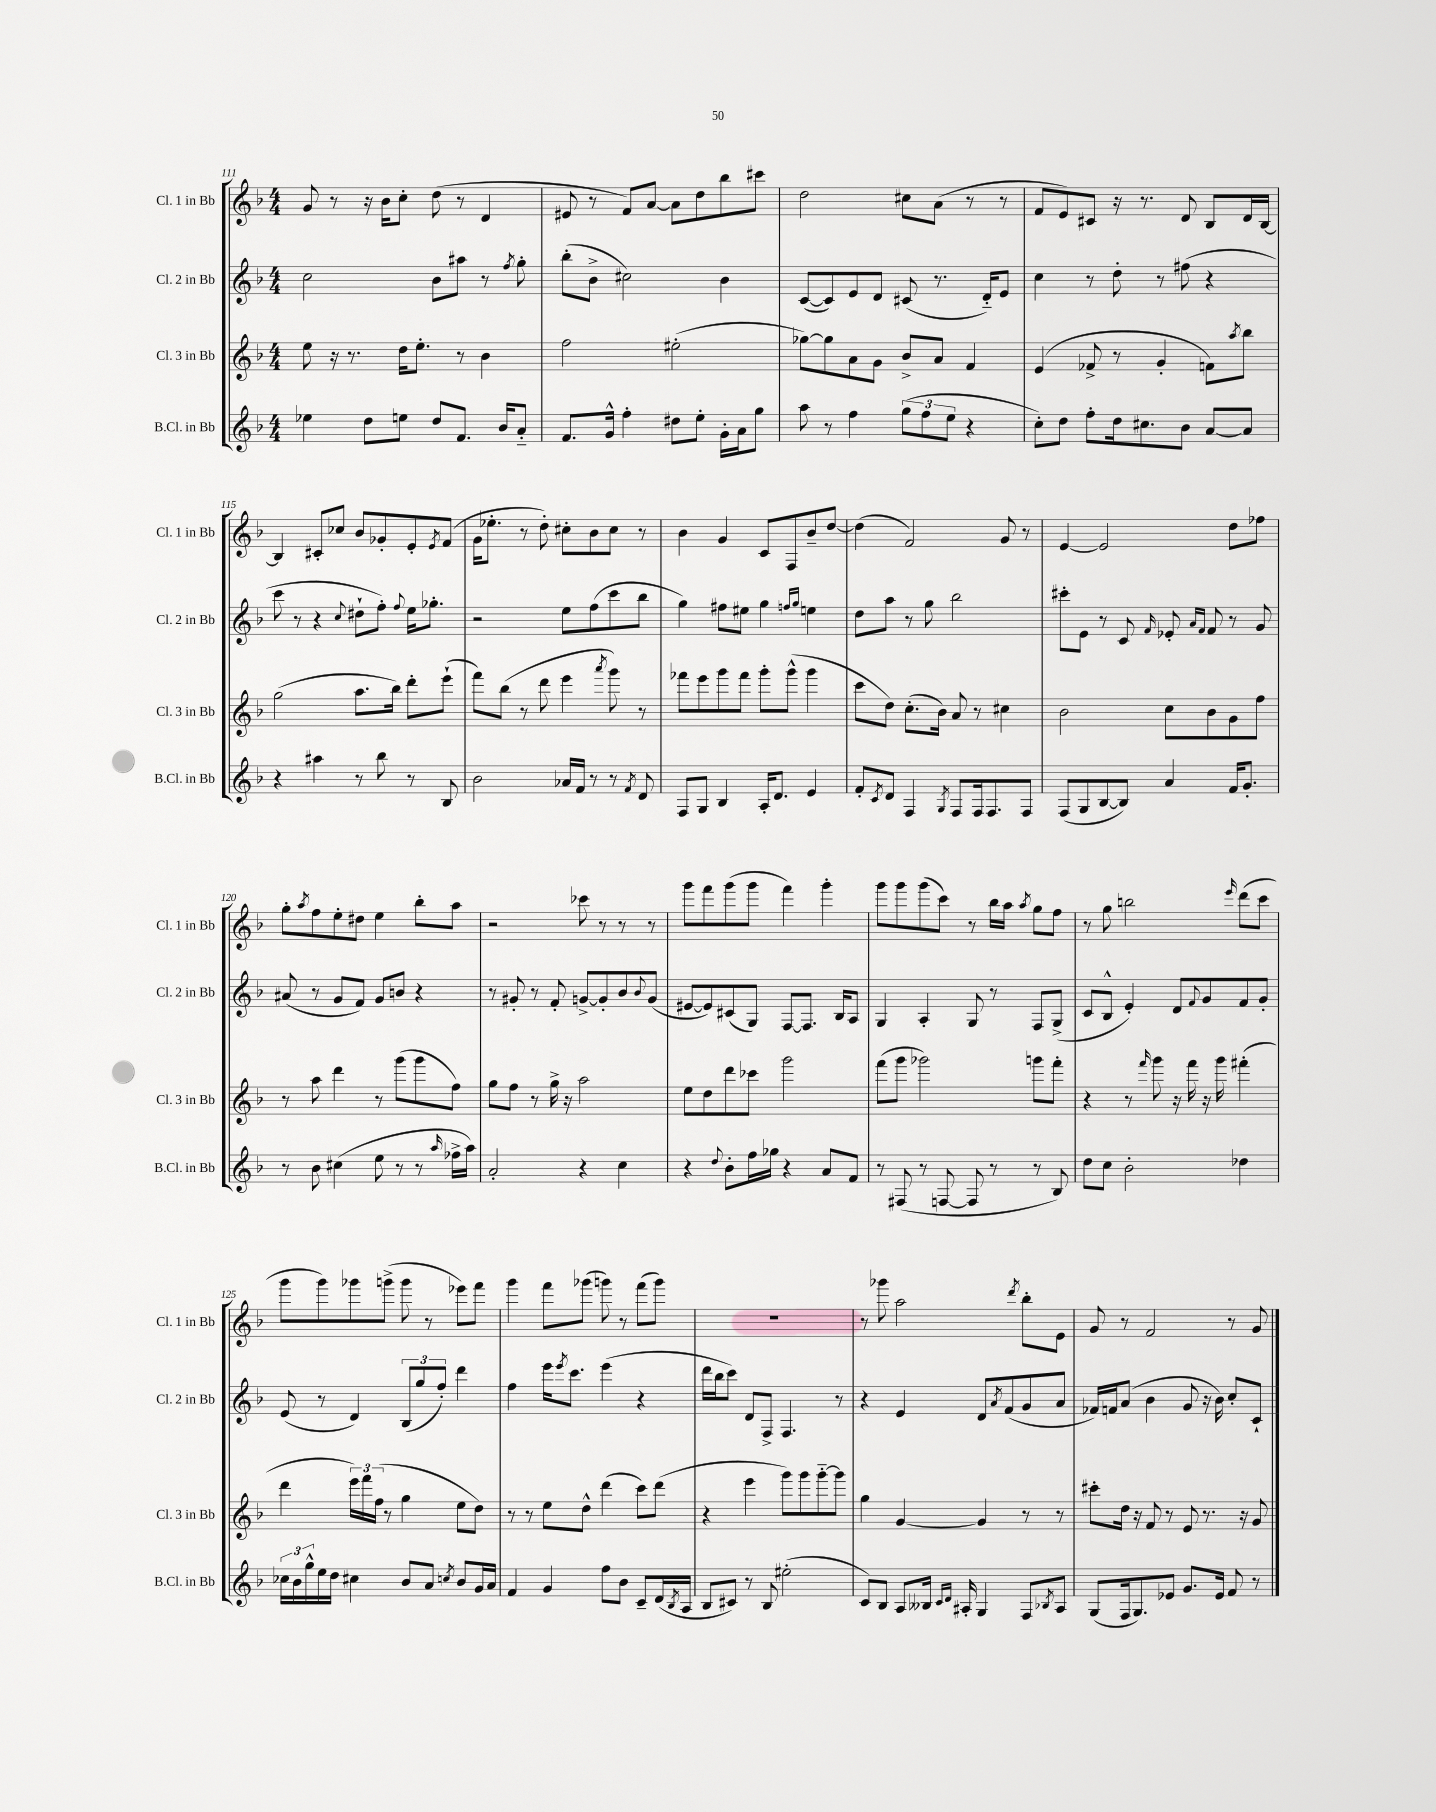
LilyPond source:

<<
\new StaffGroup <<
\new Staff = "s0" \with { instrumentName = "Cl. 1 in Bb" shortInstrumentName = "Cl. 1 in Bb" } {
    \clef treble \key f \major \numericTimeSignature \time 4/4
    g'8 r8 r16 bes'16 c''8-. d''8( r8 d'4 |
    eis'8 r8 f'8) a'8~ a'8 d''8 bes''8 cis'''8 |
    d''2 cis''8 a'8( r8 r8 |
    f'8 e'8) cis'8 r16 r8. d'8 bes8 d'16 bes16~ |
    bes4 cis'8-. ces''8 bes'8 ges'8-. e'8-. \acciaccatura { e'8 } f'8( |
    g'16 ees''8.-. r8 d''8-.) cis''8-. bes'8 cis''8 r8 |
    bes'4 g'4 c'8 f8 bes'8-- d''8~ |
    d''4( f'2) g'8 r8 |
    e'4~ e'2 d''8 fes''8 |
    g''8-. \acciaccatura { a''8 } f''8 e''8-. dis''8 e''4 bes''8-. a''8 |
    r2 ces'''8 r8 r8 r8 |
    g'''8 f'''8 g'''8( g'''8 f'''4) g'''4-. |
    g'''8 g'''8 g'''8( c'''8) r8 bes''16 a''16 \acciaccatura { a''8 } g''8 f''8 |
    r8 g''8 b''2 \grace { e'''16 } d'''8( c'''8 |
    g'''8 g'''8) ges'''8 g'''8->( g'''8 r8 ees'''8) f'''8 |
    g'''4 f'''8 ges'''8( g'''8) r8 f'''8( g'''8) |
    R1 |
    r8 ges'''8 a''2 \acciaccatura { d'''8 } bes''8-. e'8 |
    g'8 r8 f'2 r8 g'8 \bar "|." |
}
\new Staff = "s1" \with { instrumentName = "Cl. 2 in Bb" shortInstrumentName = "Cl. 2 in Bb" } {
    \clef treble \key f \major \numericTimeSignature \time 4/4
    c''2 bes'8 ais''8 r8 \acciaccatura { f''8 } g''8-. |
    bes''8-.( bes'8-> cis''2) bes'4 |
    c'8~( c'8) e'8 d'8 cis'8( r8. d'16-_) e'8 |
    c''4 r8 d''8-. r8 fis''8( r4 |
    c'''8 r8 r4 \appoggiatura { c''8 } dis''8-! f''8-.) \appoggiatura { f''8 } e''16 ges''8.-. |
    r2 e''8 f''8( c'''8 bes''8 |
    g''4) fis''8 eis''8 g''4 \grace { f''16 g''16 } e''4 |
    d''8 a''8 r8 g''8 bes''2 |
    cis'''8-. e'8 r8 c'8 \grace { f'16 } ees'8-. \grace { a'16 f'16 } f'8 r8 g'8 |
    ais'8( r8 g'8 f'8) g'8 b'8 r4 |
    r8 gis'8-. r8 f'8-. g'8~-> g'8-. bes'8 \appoggiatura { bes'8 } g'8( |
    eis'8~ eis'8) cis'8( g8) f8~ f8. bes16 a8 |
    g4 a4-. g8 r8 f8 g8->( |
    c'8 bes8-^ e'4-.) d'8 \appoggiatura { f'8 } g'8 f'8 g'8-. |
    e'8( r8 d'4) \tuplet 3/2 { bes8( g''8 f''8-.) } d'''4 |
    f''4 e'''16 \acciaccatura { e'''8 } c'''8. e'''4( r4 |
    d'''16 bes''16 c'''8) d'8 f8-> f4. r8 |
    r4 e'4 d'8 \acciaccatura { a'8 } f'8( g'8 a'8 |
    fes'16) f'16 a'8( bes'4 g'8 r16 bes'16) c''8-. c'8-! \bar "|." |
}
\new Staff = "s2" \with { instrumentName = "Cl. 3 in Bb" shortInstrumentName = "Cl. 3 in Bb" } {
    \clef treble \key f \major \numericTimeSignature \time 4/4
    e''8 r16 r8. d''16 e''8.-. r8 bes'4 |
    f''2 eis''2-.( |
    ges''8~) ges''8 a'8 g'8 bes'8-> a'8 f'4 |
    e'4( fes'8-> r8 g'4-. f'8) \acciaccatura { a''8 } bes''8 |
    g''2( a''8. bes''16) d'''8-. e'''8-!( |
    f'''8) bes''8( r8 d'''8 e'''4 \acciaccatura { a'''8 } g'''8) r8 |
    fes'''8 e'''8 g'''8 fes'''8 g'''8-. g'''8-^( g'''4 |
    c'''8 d''8) c''8.-.( bes'16) a'8 r8 cis''4 |
    bes'2 c''8 bes'8 g'8 f''8 |
    r8 a''8 d'''4 r8 g'''8( g'''8 f''8) |
    g''8 f''8 r8 g''16-> r16 a''2 |
    e''8 d''8 d'''8 ces'''8 g'''2 |
    f'''8( g'''8 ges'''2) g'''8 f'''8-. |
    r4 r8 \grace { f'''16 } g'''8 r16 f'''16 r16 g'''16 fis'''4-.( |
    d'''4 \tuplet 3/2 { e'''16) f'''16 f''16( } r8 g''4 e''8 d''8) |
    r8 r8 e''8 d''8-^ d'''4( c'''8) d'''8( |
    r4 e'''4 g'''8) g'''8 g'''8~-_ g'''8 |
    g''4 g'4~ g'4 r8 r8 |
    cis'''8-. d''16 r16 f'8 r8 e'8 r8. r16 g'8 \bar "|." |
}
\new Staff = "s3" \with { instrumentName = "B.Cl. in Bb" shortInstrumentName = "B.Cl. in Bb" } {
    \clef treble \key f \major \numericTimeSignature \time 4/4
    ees''4 d''8 e''8 d''8 f'8. bes'16 a'8-_ |
    f'8. g'16-^ f''4-. dis''8 e''8-. g'16-. a'16 g''8 |
    a''8 r8 f''4 \tuplet 3/2 { g''8( f''8 e''8 } r4 |
    c''8-.) d''8 f''8-. d''16 cis''8. bes'8 a'8~ a'8 |
    r4 ais''4 r8 bes''8 r8 bes8 |
    bes'2 aes'16 f'16 r8 r8 \acciaccatura { f'8 } d'8 |
    f8 g8 bes4 a16-. d'8. e'4 |
    f'8-. \acciaccatura { c'8 } d'8 f4 \acciaccatura { g8 } f8 f16 f8. f8 |
    f8( g8 bes8~ bes8) a'4 f'16 g'8.-. |
    r8 bes'8 cis''4( e''8 r8 r8 \grace { a''16 } fes''16-> a''16) |
    a'2-. r4 c''4 |
    r4 \appoggiatura { d''8 } bes'8-. f''16 ges''16 r4 a'8 f'8 |
    r8 fis8( r8 f8~ f8 r8 r8 bes8) |
    d''8 c''8 bes'2-. des''4 |
    \tuplet 3/2 { ces''16 bes'16 g''16-^ } e''16 d''16 cis''4 bes'8 a'8 \acciaccatura { c''8 } bes'8 g'16 a'16 |
    f'4 g'4 f''8 bes'8 c'8-- d'16( \acciaccatura { bes8 } a16 |
    bes8 cis'8) r8 bes8 eis''2-.( |
    c'8) bes8 a8 beses16 \grace { c'16 d'16 } ais16-. g4 f8 \acciaccatura { bes8 } ais8 |
    g8( f16 g8.) ees'8 g'8. ees'16 f'8 r8 \bar "|." |
}
>>
>>
\layout { \context { \Score currentBarNumber = #111 } }
